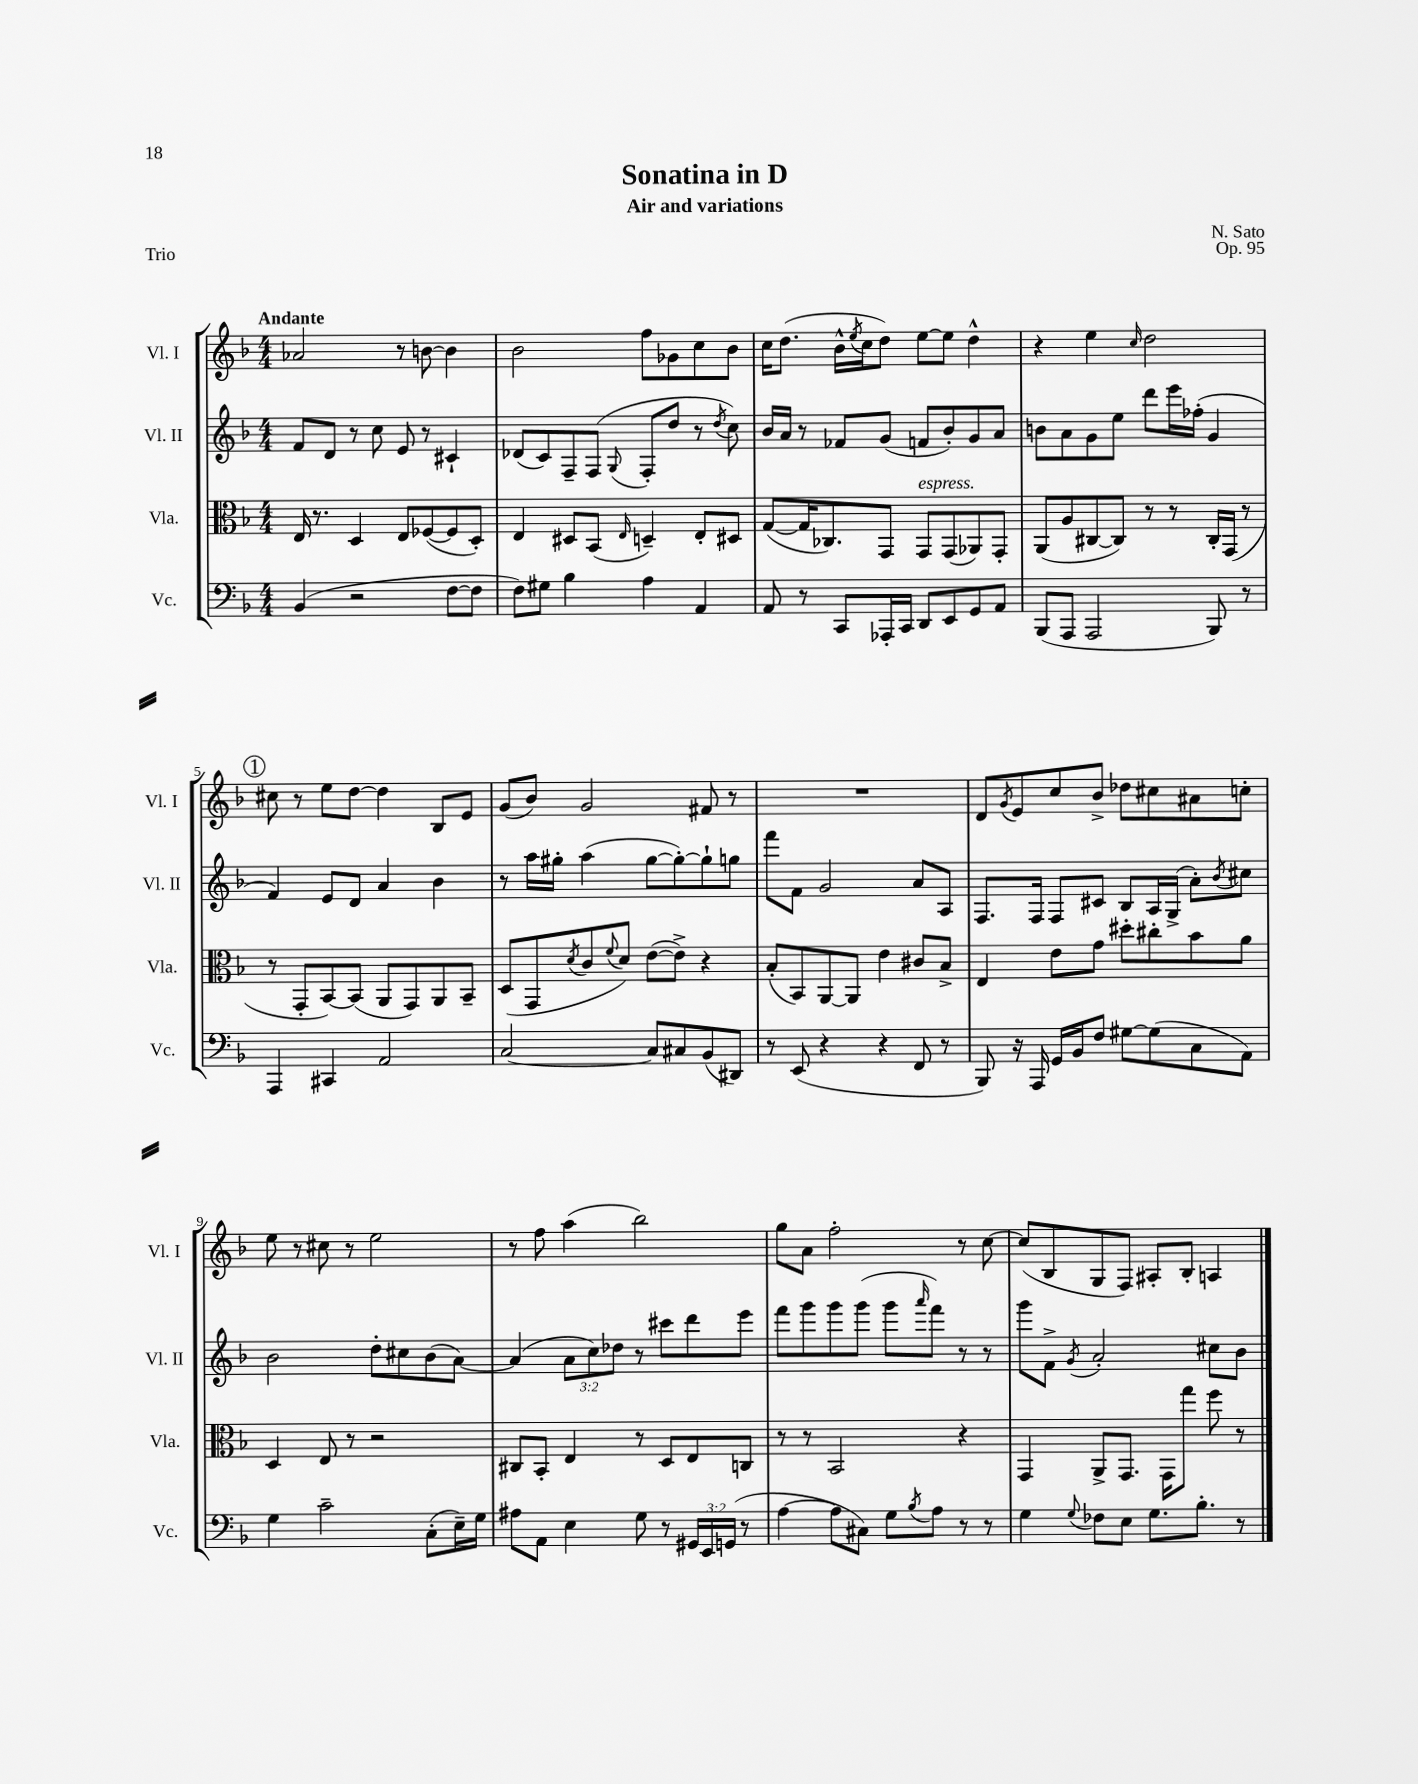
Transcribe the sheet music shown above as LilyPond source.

\header { title = "Sonatina in D" composer = "N. Sato" subtitle = "Air and variations" opus = "Op. 95" piece = "Trio" }
<<
\new StaffGroup <<
\new Staff = "s0" \with { instrumentName = "Vl. I" shortInstrumentName = "Vl. I" } {
    \clef treble \key f \major \numericTimeSignature \time 4/4 \tempo "Andante"
    aes'2 r8 b'8~ b'4 |
    bes'2 f''8 ges'8 c''8 bes'8 |
    c''16 d''8.( bes'16-^ \acciaccatura { e''8 } c''16 d''8) e''8~ e''8 d''4-^ |
    r4 e''4 \grace { c''16 } d''2 |
    \mark \markup { \circle "1" } cis''8 r8 e''8 d''8~ d''4 bes8 e'8 |
    g'8( bes'8) g'2 fis'8 r8 |
    R1 |
    d'8 \acciaccatura { g'8 } e'8 c''8 bes'8-> des''8 cis''8 ais'8 c''8-. |
    e''8 r8 cis''8 r8 e''2 |
    r8 f''8 a''4( bes''2) |
    g''8 a'8 f''2-. r8 c''8~ |
    c''8( bes8 g8 f8) ais8-. bes8-. a4 \bar "|." |
}
\new Staff = "s1" \with { instrumentName = "Vl. II" shortInstrumentName = "Vl. II" } {
    \clef treble \key f \major \numericTimeSignature \time 4/4 \override Staff.TupletNumber.text = #tuplet-number::calc-fraction-text
    f'8 d'8 r8 c''8 e'8 r8 cis'4-! |
    des'8( c'8) f8-- f8( \appoggiatura { g8 } f8-. d''8 r8 \acciaccatura { d''8 } c''8) |
    bes'16 a'16 r8 fes'8 g'8( f'8 bes'8-.) g'8 a'8 |
    b'8 a'8 g'8 e''8 d'''8 e'''16 fes''16-.( g'4 |
    \mark \markup { \circle "1" } f'4) e'8 d'8 a'4 bes'4 |
    r8 a''16 gis''16-. a''4( gis''8~ gis''8~-.) gis''8-! g''8 |
    f'''8 f'8 g'2 a'8 a8 |
    f8. f16 f8 cis'8 bes8 a16 g16->( a'8-.) \acciaccatura { bes'8 } cis''8 |
    bes'2 d''8-. cis''8 bes'8( a'8~) |
    a'4( \tuplet 3/2 { a'8 c''8) des''8 } r8 cis'''8 d'''8 e'''8 |
    f'''8 g'''8 g'''8 g'''8( g'''8 \grace { a'''16 } f'''8) r8 r8 |
    g'''8 f'8-> \acciaccatura { g'8 } a'2-. cis''8 bes'8 \bar "|." |
}
\new Staff = "s2" \with { instrumentName = "Vla." shortInstrumentName = "Vla." } {
    \clef alto \key f \major \numericTimeSignature \time 4/4
    e16 r8. d4 e8 fes8~( fes8 d8-.) |
    e4 dis8 bes,8( \grace { e16 } d4--) e8-. dis8 |
    g8~( g16 ces8.) g,8 g,8^\markup { \italic "espress." } g,8( aes,8) g,8-. |
    a,8( a8 cis8~ cis8) r8 r8 cis16-. g,16( r8 |
    \mark \markup { \circle "1" } r8 g,8-. bes,8~) bes,8( a,8 g,8) a,8 bes,8-- |
    d8( g,8 \acciaccatura { d'8 } c'8 \appoggiatura { f'8 } d'8) e'8~( e'8->) r4 |
    bes8-.( bes,8) a,8~ a,8 e'4 cis'8 bes8-> |
    e4 e'8 g'8 dis''8-. cis''8-. bes'8 a'8 |
    d4 e8 r8 r2 |
    cis8 bes,8-. e4 r8 d8 e8 c8 |
    r8 r8 bes,2 r4 |
    g,4 a,8-> g,8. g,16 g''8 f''8 r8 \bar "|." |
}
\new Staff = "s3" \with { instrumentName = "Vc." shortInstrumentName = "Vc." } {
    \clef bass \key f \major \numericTimeSignature \time 4/4 \override Staff.TupletNumber.text = #tuplet-number::calc-fraction-text
    bes,4( r2 f8~ f8 |
    f8) gis8 bes4 a4 a,4 |
    a,8 r8 c,8 aes,,16-. c,16 d,8 e,8 g,8 a,8 |
    bes,,8( a,,8 a,,2 bes,,8) r8 |
    \mark \markup { \circle "1" } a,,4 cis,4 a,2 |
    c2~ c8 cis8 bes,8( dis,8) |
    r8 e,8( r4 r4 f,8 r8 |
    bes,,8) r16 a,,16 g,16 bes,16 f8 gis8~ gis8( c8 a,8) |
    g4 c'2-- c8-.( e16--) g16 |
    ais8 a,8 e4 g8 r8 \tuplet 3/2 { gis,16 e,16 g,16( } r8 |
    a4~ a8 cis8) g8 \acciaccatura { bes8 } a8 r8 r8 |
    g4 \appoggiatura { g8 } fes8 e8 g8. bes8.-. r8 \bar "|." |
}
>>
>>
